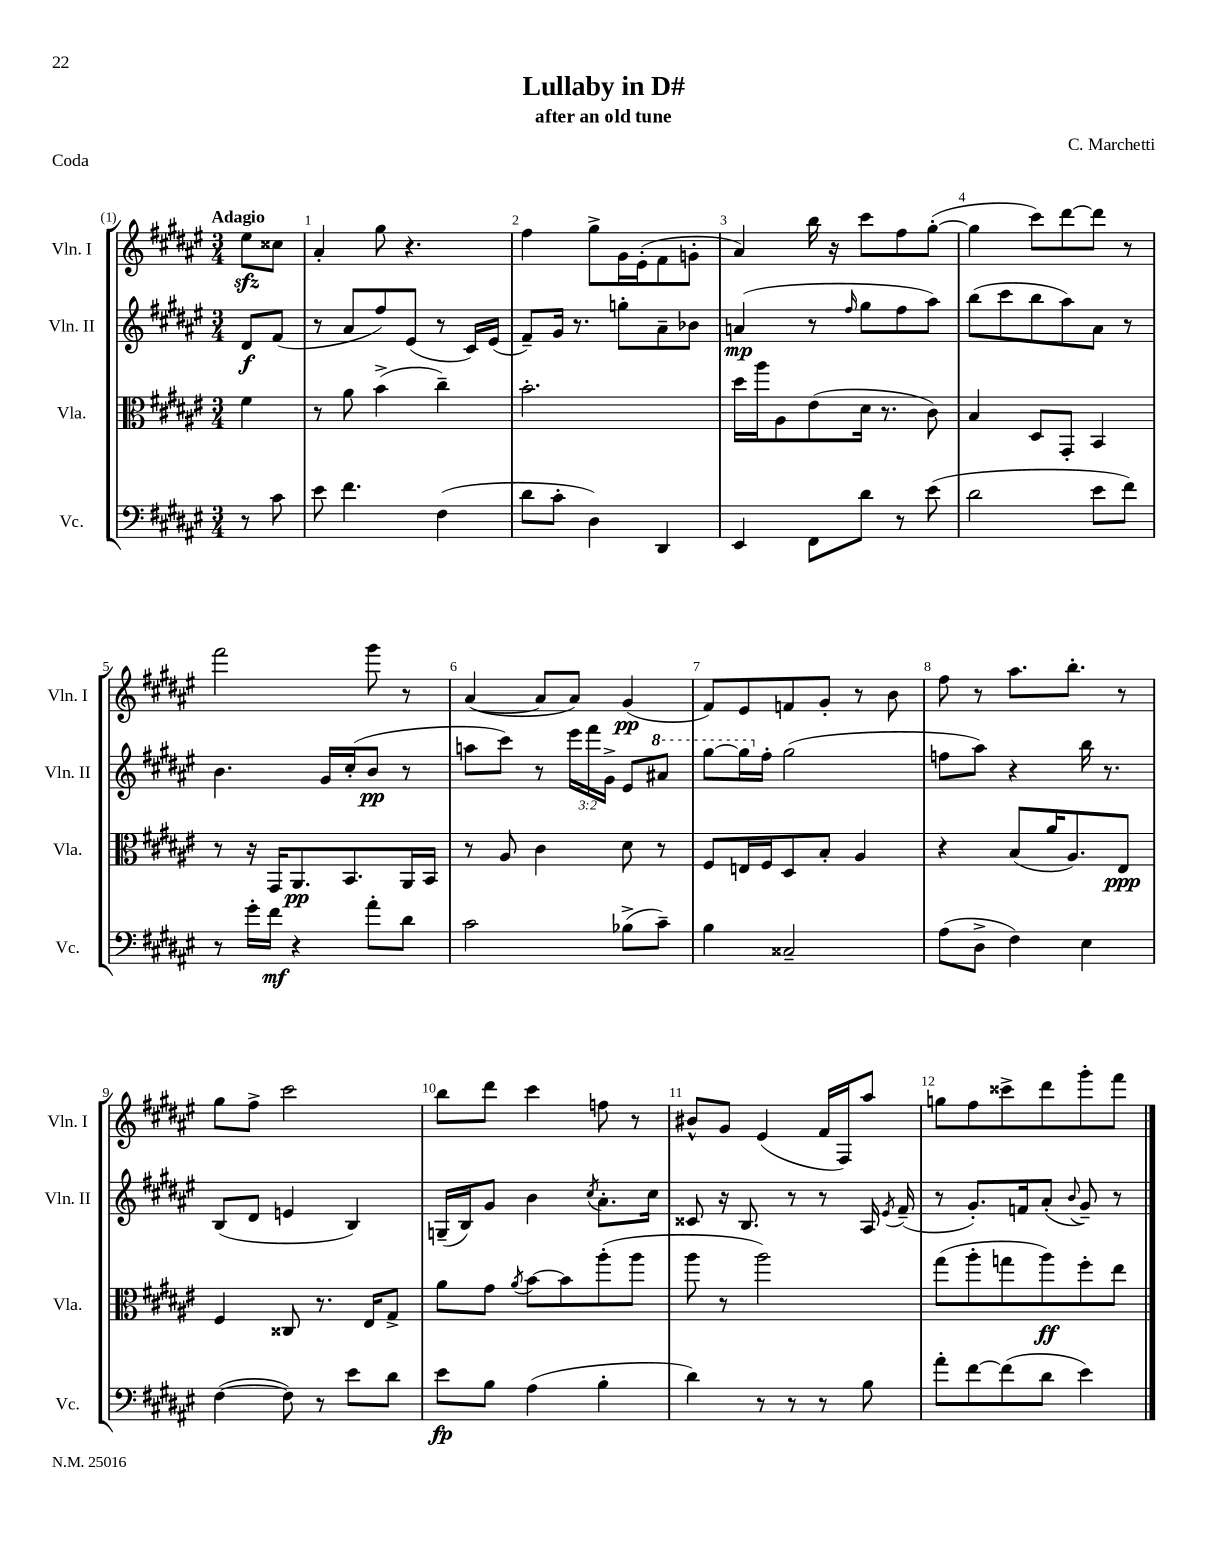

**kern	**kern	**kern	**kern
*staff4	*staff3	*staff2	*staff1
*clefF4	*clefC3	*clefG2	*clefG2
*k[f#c#g#d#a#e#]	*k[f#c#g#d#a#e#]	*k[f#c#g#d#a#e#]	*k[f#c#g#d#a#e#]
*M3/4	*M3/4	*M3/4	*M3/4
8r	4f#\	8d#/L	8ee#\L
8c#\	.	(8f#/J	8cc##\J
=	=	=	=
8e#\	8r	8r	4a#'/
4.f#\	8a#\	8a#/L	.
.	(4b^\	8ff#/)	8gg#\
.	.	(8e#/J	4.r
(4F#\	4cc#~\)	8r	.
.	.	16c#/LL)	.
.	.	(16e#/JJ	.
=	=	=	=
8d#\L	2.b'\	8f#~/L)	4ff#\
8c#'\J	.	16g#/Jk	.
.	.	8.r	.
4D#\)	.	.	8gg#^\L
.	.	8gg'\L	16g#\L
.	.	.	(16e#'\J
4DD#/	.	8a#~\	8f#\
.	.	8b-\J	8g'\J
=	=	=	=
4EE#/	16dd#\LL	(4a/	4a#/)
.	16aa#\J	.	.
.	8A#\	.	.
8FF#\L	(8e#\	8r	16bb\
.	.	.	16r
.	.	16qqff#/	.
8d#\J	16d#\Jk	8gg#\L	8ccc#\L
.	8.r	.	.
8r	.	8ff#\	8ff#\
(8e#\	8c#\)	8aa#\J)	([8gg#'\J
=	=	=	=
2d#\	4B/	(8bb\L	4gg#\]
.	.	8ccc#\	.
.	8D#/L	8bb\	8ccc#\L)
.	8GG#'/J	8aa#\)	[8ddd#\
8e#\L	4BB/	8a#\J	8ddd#\]J
8f#\J)	.	8r	8r
=	=	=	=
8r	8r	4.b\	2fff#\
16g#'\LL	16r	.	.
16f#\JJ	16GG#/LK	.	.
4r	8.AA#/	.	.
.	.	16g#/LL	.
.	8.BB/	(16cc#'/J	.
8a#'\L	.	8b/J	8ggg#\
8d#\J	16AA#/L	8r	8r
.	16BB/JJ	.	.
=	=	=	=
2c#\	8r	8aa\L	([4a#/
.	8A#/	8ccc#\J)	.
.	4c#\	8r	8a#/]L
.	.	24eee#\LL	8a#/J)
.	.	24fff#\	.
.	.	24g#^\JJ	.
(8B-^\L	8d#\	8e#/L	(4g#/
8c#~\J)	8r	8aa#/J	.
=	=	=	=
4B\	8F#/L	[8ggg#\L	8f#/L)
.	16E/L	16ggg#\]L	8e#/
.	16F#/J	16ff#'\JJ	.
2C##~/	8D#/	(2gg#\	8f/
.	8B'/J	.	8g#'/J
.	4A#/	.	8r
.	.	.	8b\
=	=	=	=
(8A#\L	4r	8ff\L	8ff#\
8D#^\J	.	8aa#\J)	8r
4F#\)	(8B/L	4r	8.aa#\L
.	16a#/K	.	.
.	8.A#/)	.	8.bb'\J
4E#\	.	16bb\	.
.	.	8.r	.
.	8E#/J	.	8r
=	=	=	=
([4F#\	4F#/	(8B/L	8gg#\L
.	.	8d#/J	8ff#^\J
8F#\])	8C##/	4e/	2ccc#\
8r	8.r	.	.
8e#\L	.	4B/)	.
.	16E#/LK	.	.
8d#\J	8G#^/J	.	.
=	=	=	=
8e#\L	8a#\L	(16G~/LL	8bb\L
.	.	16B/J)	.
8B\J	8g#\J	8g#/J	8ddd#\J
.	8qa#/	.	.
(4A#\	[8b\L	4b\	4ccc#\
.	8b\]	.	.
.	.	8qcc#/	.
4B'\	(8aa#'\	8.a#'\L	8ff\
.	8aa#\J	.	8r
.	.	16cc#\Jk	.
=	=	=	=
4d#\)	8aa#\	8c##/	8b#^^/L
.	8r	16r	8g#/J
.	.	8.B/	.
8r	2aa#\)	.	(4e#/
8r	.	8r	.
8r	.	8r	16f#/LL
.	.	.	16F#/J)
8B\	.	16A#/	8aa#/J
.	.	8qe#/	.
.	.	(16f#~/	.
=	=	=	=
8a#'\L	(8gg#\L	8r	8gg\L
[8f#\	8aa#'\	8.g#'/L)	8ff#\
(8f#\]	8gg\	.	8ccc##^\
.	.	16f/k	.
8d#\J	8aa#\)	(8a#'/J	8ddd#\
.	.	8qqb/	.
4e#\)	8ff#'\	8g#~/)	8ggg#'\
.	8ee#\J	8r	8fff#\J
==	==	==	==
*-	*-	*-	*-
